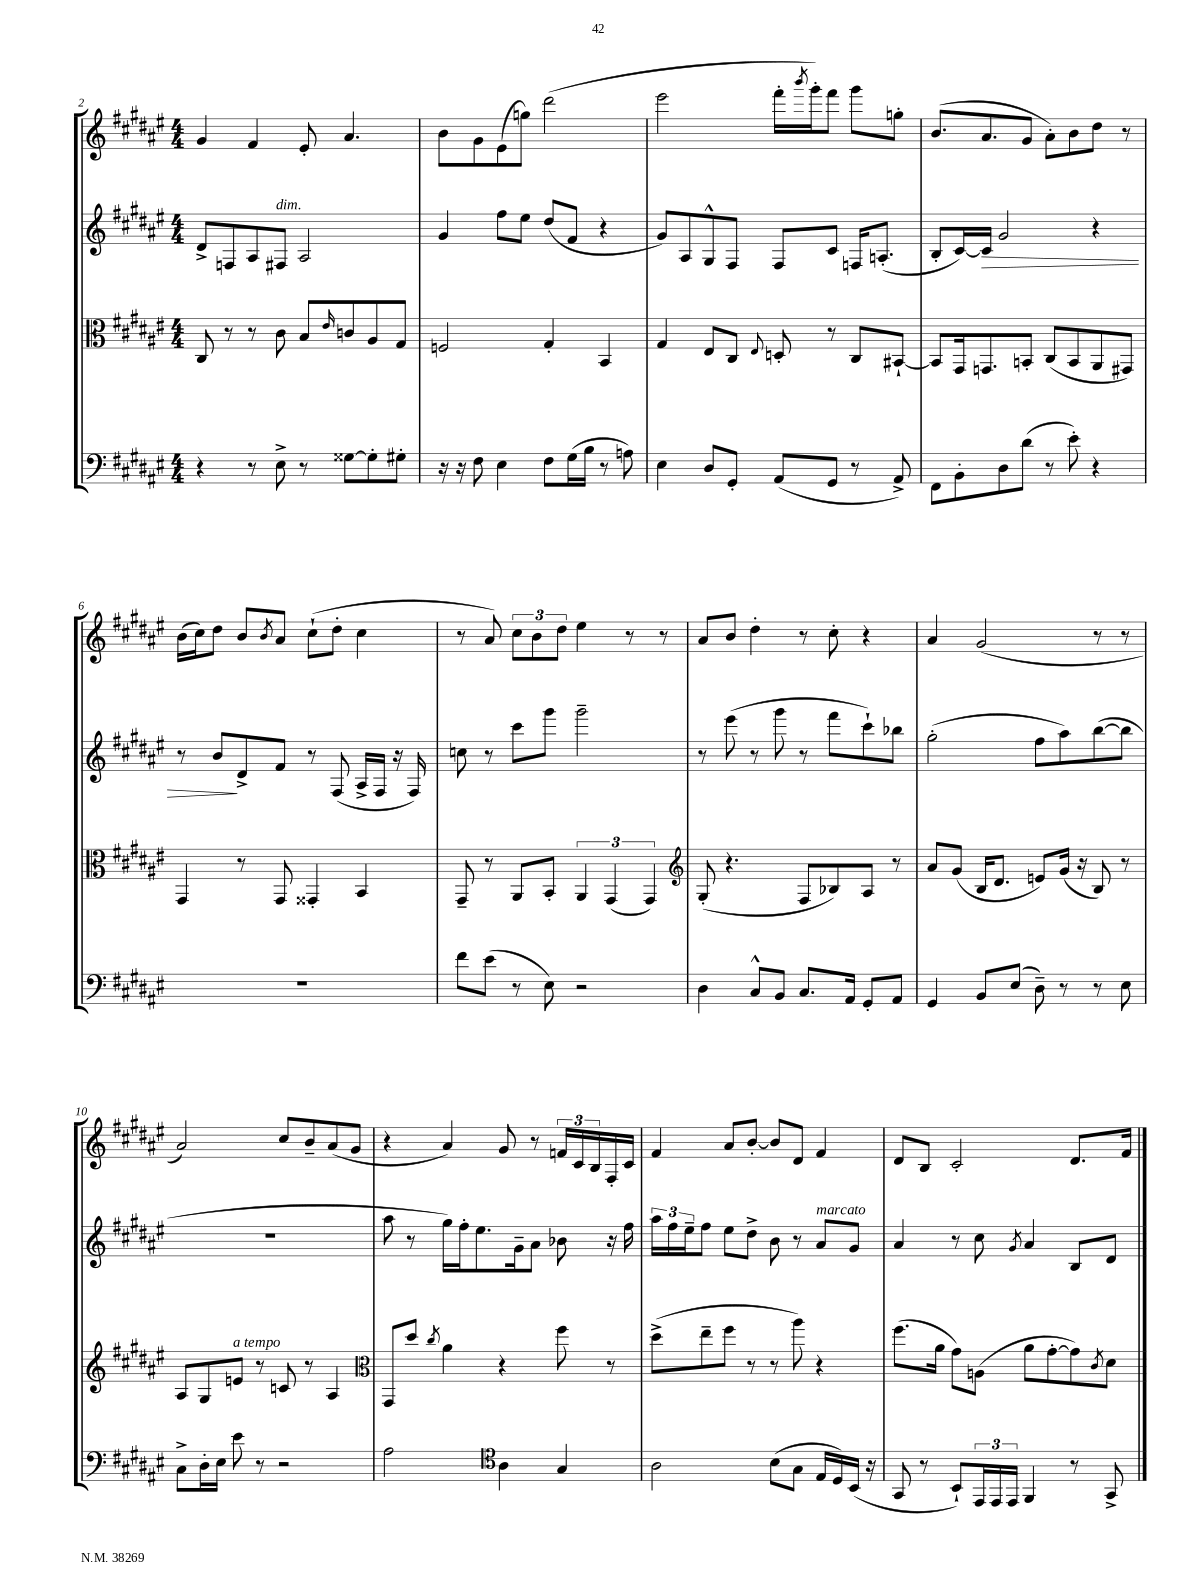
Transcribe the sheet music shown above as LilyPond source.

<<
\new StaffGroup <<
\new Staff = "s0" {
    \clef treble \key fis \major \numericTimeSignature \time 4/4
    gis'4 fis'4 eis'8-. ais'4. |
    b'8 gis'8 eis'8( g''8) dis'''2( |
    eis'''2 fis'''16-. \acciaccatura { b'''8 } gis'''16-.) fis'''8 gis'''8 g''8-. |
    b'8.( ais'8. gis'8 ais'8-.) b'8 dis''8 r8 |
    b'16( cis''16) dis''8 b'8 \acciaccatura { b'8 } ais'8 cis''8-!( dis''8-. cis''4 |
    r8 ais'8) \tuplet 3/2 { cis''8 b'8 dis''8 } eis''4 r8 r8 |
    ais'8 b'8 dis''4-. r8 cis''8-. r4 |
    ais'4 gis'2( r8 r8 |
    ais'2) cis''8 b'8-- ais'8( gis'8 |
    r4 ais'4) gis'8 r8 \tuplet 3/2 { f'16 cis'16 b16 } fis16-. cis'16 |
    fis'4 ais'8 b'8~-. b'8 dis'8 fis'4 |
    dis'8 b8 cis'2-. dis'8. fis'16 \bar "|." |
}
\new Staff = "s1" {
    \clef treble \key fis \major \numericTimeSignature \time 4/4
    dis'8-> f8 ais8 fis8^\markup { \italic "dim." } ais2 |
    gis'4 fis''8 eis''8 dis''8( fis'8 r4 |
    gis'8) ais8 gis8-^ fis8 fis8 cis'8 f16 a8.-.( |
    b8-. cis'16~) cis'16\> gis'2 r4 |
    r8 b'8\! dis'8-> fis'8 r8 fis8( ais16-> fis16 r16 fis16) |
    c''8 r8 cis'''8 gis'''8 gis'''2-- |
    r8 eis'''8( r8 gis'''8 r8 fis'''8 cis'''8-!) bes''8 |
    gis''2-.( fis''8 ais''8) b''8~( b''8 |
    R1 |
    ais''8 r8 gis''16) fis''16-. eis''8. gis'16-- ais'8 bes'8 r16 fis''16 |
    \tuplet 3/2 { ais''16 fis''16 eis''16-- } fis''8 eis''8 dis''8-> b'8 r8 ais'8^\markup { \italic "marcato" } gis'8 |
    ais'4 r8 cis''8 \acciaccatura { gis'8 } ais'4 b8 dis'8 \bar "|." |
}
\new Staff = "s2" {
    \clef alto \key fis \major \numericTimeSignature \time 4/4
    cis8 r8 r8 cis'8 b8 \grace { eis'16 } c'8 ais8 gis8 |
    f2 gis4-. b,4 |
    gis4 eis8 cis8 \appoggiatura { eis8 } d8-. r8 cis8 bis,8~-! |
    bis,8 gis,16 g,8. b,8-. cis8( b,8 ais,8 gis,8) |
    gis,4 r8 gis,8 gisis,4-. b,4 |
    gis,8-- r8 ais,8 b,8-. \tuplet 3/2 { ais,4 gis,4( gis,4) } |
    \clef treble gis8-.( r4. fis8 bes8) ais8 r8 |
    ais'8 gis'8( b16 dis'8. e'8) gis'16( r16 b8) r8 |
    ais8 gis8 e'8^\markup { \italic "a tempo" } r8 c'8 r8 ais4 |
    \clef alto gis,8 dis''8 \acciaccatura { cis''8 } ais'4 r4 fis''8 r8 |
    dis''8->( eis''8-- fis''8 r8 r8 ais''8) r4 |
    fis''8.( ais'16 gis'8) a8( ais'8 gis'8~-. gis'8) \acciaccatura { cis'8 } dis'8 \bar "|." |
}
\new Staff = "s3" {
    \clef bass \key fis \major \numericTimeSignature \time 4/4
    r4 r8 eis8-> r8 gisis8~ gisis8-. gis8-. |
    r16 r16 fis8 eis4 fis8 gis16( b16 r8 a8) |
    eis4 dis8 gis,8-. ais,8( gis,8 r8 ais,8->) |
    fis,8 b,8-. dis8 dis'8( r8 eis'8-.) r4 |
    R1 |
    fis'8 eis'8( r8 eis8) r2 |
    dis4 cis8-^ b,8 cis8. ais,16 gis,8-. ais,8 |
    gis,4 b,8 eis8( dis8--) r8 r8 eis8 |
    cis8-> dis16-. eis16 eis'8 r8 r2 |
    ais2 \clef tenor ais4 gis4 |
    ais2 b8( gis8 eis16 dis16) b,16( r16 |
    gis,8 r8 b,8-!) \tuplet 3/2 { eis,16 eis,16 eis,16 } fis,4 r8 gis,8-> \bar "|." |
}
>>
>>
\layout { \context { \Score currentBarNumber = #2 } }
